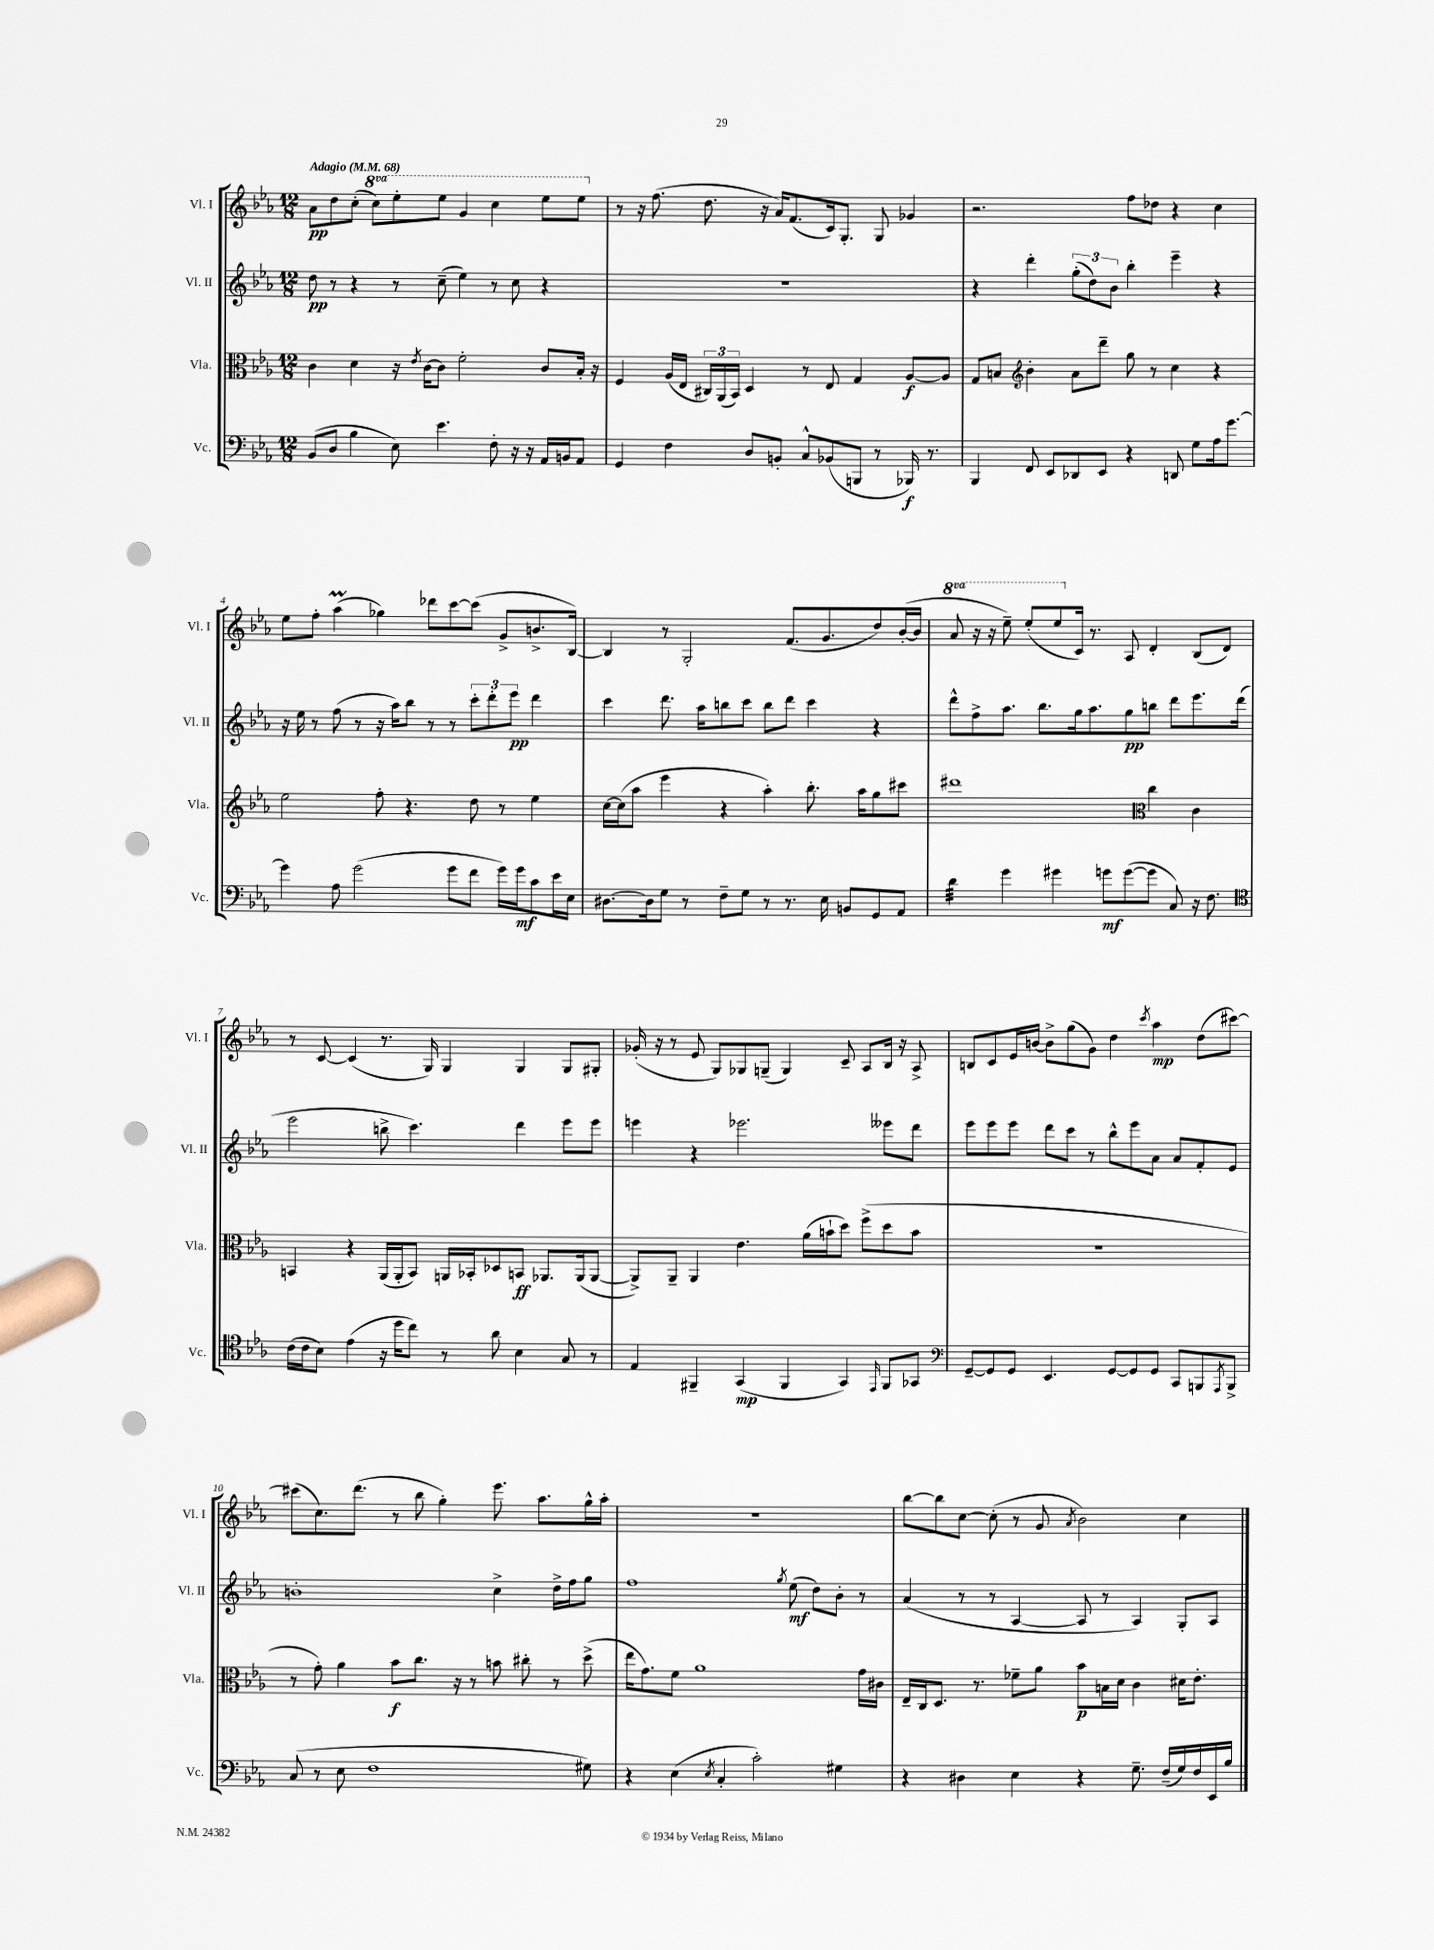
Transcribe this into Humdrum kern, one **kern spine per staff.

**kern	**kern	**kern	**kern
*staff4	*staff3	*staff2	*staff1
*clefF4	*clefC3	*clefG2	*clefG2
*k[b-e-a-]	*k[b-e-a-]	*k[b-e-a-]	*k[b-e-a-]
*M12/8	*M12/8	*M12/8	*M12/8
*MM68	*MM68	*MM68	*MM68
(8BB-	4c	8dd	8a-
8D	.	8r	8dd
4B-	4d	4r	(8cc'
.	.	.	8ccc)
8E-)	16r	8r	8eee-'
.	8qe-	.	.
.	[16c	.	.
4.e-	8c]	(8cc~	8eee-
.	2f'	4ee-)	4gg
8F'	.	8r	4ccc
16r	.	8cc	.
16r	.	.	.
16AA-	8c	4r	8eee-
16BB	.	.	.
8AA-	16B-'	.	8eee-
.	16r	.	.
=	=	=	=
4GG	4F	1.r	8r
.	.	.	16r
.	.	.	(8.ff
4F	(16A-	.	.
.	16E-	.	.
.	24C#)	.	8.dd
.	(24AA-	.	.
.	24BB-)	.	.
8D	4D	.	.
.	.	.	16r
8BB'	.	.	16a-)
.	.	.	(8.f
8C^^	8r	.	.
(8BB-	8E-	.	16c)
.	.	.	8.G'
8BBB	4G	.	.
8r	.	.	8G
16BBB-)	[8A-	.	4g-
8.r	.	.	.
.	8A-]	.	.
=	=	=	=
4BBB-	8G	4r	2.r
.	8B	.	.
*	*clefG2	*	*
8FF	4b-'	4ddd'	.
8EE-	.	.	.
8DD-	8a-	(12gg'	.
.	.	12dd)	.
8EE-	8ddd~	.	.
.	.	12b-	.
4r	8gg	4bb-'	8ff
.	8r	.	8dd-
8DD	4cc	4eee-~	4r
8G	.	.	.
16A-	4r	4r	4cc
[8.g	.	.	.
=	=	=	=
4g]	2ee-	16r	8ee-
.	.	16ee-	.
.	.	8r	8ff'
8A-	.	(8ff	(4aa-
(2g	.	8r	.
.	8ff'	16r	4gg-)
.	.	16aa-)	.
.	4.r	8bb-	.
.	.	8r	8ddd-
8g	.	8r	[8ccc
8f	8dd	12ccc'	(8ccc]
.	.	12ddd'	.
16g)	8r	.	8g^
.	.	12eee-	.
16g	.	.	.
8c	4ee-	4ddd	8.b^
16e-	.	.	.
16E-	.	.	[16B-)
=	=	=	=
[8.D#	[16cc	4ccc	4B-]
.	(16cc]	.	.
.	8aa-	.	.
16D#]	.	.	.
8G	4eee-	8.ddd	8r
8r	.	.	2G'
.	.	16aa-	.
8F~	4r	8bb	.
8G	.	8ccc	.
8r	4aa-')	8bb	.
8.r	.	8ddd	(8.f
.	8.bb-'	4ccc	.
16E-	.	.	8.g
8BB	.	.	.
.	16aa-	.	.
8GG	8gg	4r	8dd)
8AA-	8ccc#	.	([16b-'
.	.	.	16b-]
=	=	=	=
4d	1ddd#	8ddd^^	8aa-
.	.	8ff^	16r
.	.	.	16r
4g	.	8.aa-	8eee-~)
.	.	.	(8eee-'
.	.	8.bb-	.
4g#	.	.	8eee-
.	.	16gg	16c)
.	.	8.aa-	8.r
8g	.	.	.
([8g	.	8gg	8A-
*	*clefC3	*	*
8g]	4cc	8bb	4d'
8C)	.	8ddd	.
16r	4c	8.eee-	(8B-
8.F	.	.	.
.	.	.	8d)
.	.	(16ddd	.
=	=	=	=
*clefC4	*	*	*
(16c	4BB	2eee-	8r
16c	.	.	.
8B-)	.	.	[8c
(4e-	4r	.	(4c]
16r	(16AA-	8bb^	8.r
16dd	16AA-'	.	.
8cc)	8BB)	4.ccc)	.
.	.	.	16G)
8r	16AA	.	4G
.	16BB-'	.	.
8a-	8D-	.	.
4B-	8BB	4ddd	4G
.	8.AA-	.	.
8G	.	8eee-	8G
.	(16AA-	.	.
8r	[8AA-	8eee-	8G#'
=	=	=	=
4E-	8AA-^])	4eee	(16g-'
.	.	.	16r
.	8AA-~	.	8r
4FF#~	4AA-	4r	8e-
.	.	.	8G)
(4GG	4.e-	2.eee-	8G-
.	.	.	(8G~
4FF#	.	.	4G)
.	(16a-	.	.
.	16b`	.	.
4GG)	8dd)	.	8c~
.	(8ff^	.	8A-
16qqEE-	.	.	.
8FF#	8dd	8eee--	16B-
.	.	.	16r
8GG-	8b	8ddd	8A-^
=	=	=	=
*clefF4	*	*	*
[8GG~	1.r	8eee-	8B
8GG]	.	8eee-	8c
8GG	.	8eee-	16e-
.	.	.	[16b
4.EE-	.	8ddd	8b^]
.	.	8ccc	(8gg
.	.	8r	8g)
[8GG	.	8bb-^^	4dd
8GG]	.	8eee-	.
.	.	.	8qccc
8GG	.	8a-	4aa-
8CC	.	8a-	.
8BBB	.	8f'	(8dd
8qAAA-	.	.	.
8BBB^	.	8e-	[8ccc#)
=	=	=	=
(8C	8r	1b'	(8ccc#]
8r	8g')	.	8.cc)
8E-	4a-	.	.
.	.	.	(8.ddd
1F	.	.	.
.	8b-	.	8r
.	8.cc	.	8bb-
.	.	.	4gg')
.	16r	.	.
.	8r	.	.
.	8b	4cc^	8.eee-
.	8cc#'	.	.
.	.	.	8.aa-
.	8r	16dd^	.
.	.	16ff	.
8G#)	(8dd^	8gg	16gg^^
.	.	.	16aa-'
=	=	=	=
4r	16ee-	1ff	1.r
.	8.g)	.	.
(4E-	8f	.	.
.	1a-	.	.
8qE-	.	.	.
4C'	.	.	.
2c')	.	.	.
.	.	8qgg	.
.	.	(8ee-	.
.	.	8dd)	.
4G#	.	8b-'	.
.	16g	8r	.
.	16c#	.	.
=	=	=	=
4r	16E-~	(4a-	[8bb-
.	16C	.	.
.	8.D	.	8bb-]
4D#	.	8r	[8cc
.	8.r	.	.
.	.	8r	(8cc']
4E-	8f-~	[4A-	8r
.	8a-	.	8g
.	.	.	8qa-
4r	8b-	8A-]	2b-)
.	16B	8r	.
.	16d	.	.
8.G~	4c	4A-)	.
(16F~	.	.	.
16G)	16d#	8G'	4cc
16F	8.e-'	.	.
16EE-	.	8A-	.
16B-	.	.	.
==	==	==	==
*-	*-	*-	*-
